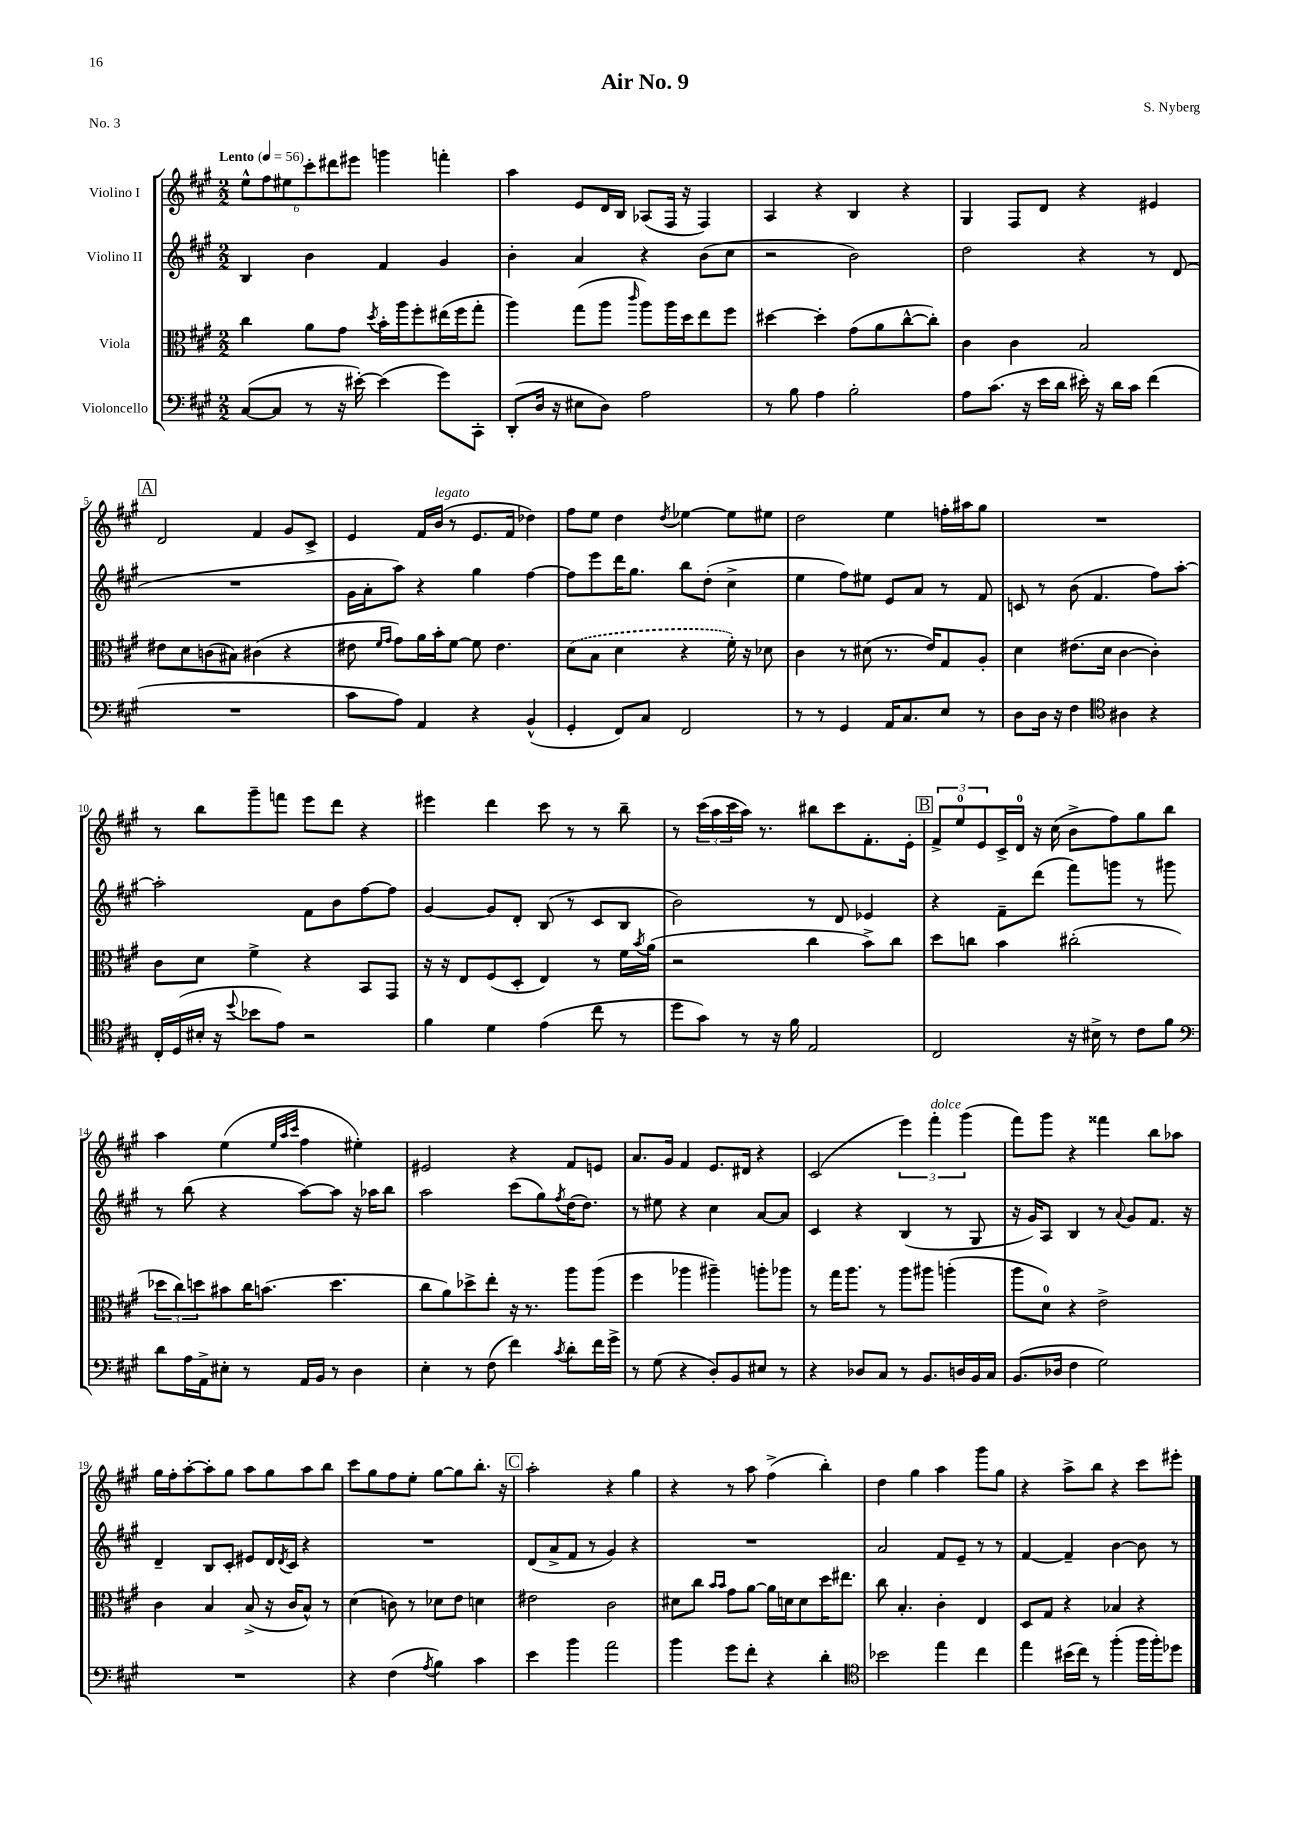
\header { title = "Air No. 9" composer = "S. Nyberg" piece = "No. 3" }
<<
\new StaffGroup <<
\new Staff = "s0" \with { instrumentName = "Violino I" } {
    \clef treble \key a \major \numericTimeSignature \time 2/2 \tempo "Lento" 4 = 56
    \tuplet 6/4 { e''8-^ fis''8 eis''8 cis'''8-. dis'''8 eis'''8 } g'''4 f'''4-. |
    a''4 e'8 d'16 b16 aes8( fis16 r16 fis4) |
    a4 r4 b4 r4 |
    gis4 fis8 d'8 r4 eis'4 |
    \mark \markup { \box "A" } d'2 fis'4 gis'8 cis'8-> |
    e'4 fis'16 b'16^\markup { \italic "legato" }( r8 e'8. fis'16 des''4) |
    fis''8 e''8 d''4 \acciaccatura { d''8 } ees''4~ ees''8 eis''8 |
    d''2 e''4 f''16-. ais''16 gis''8 |
    R1 |
    r8 b''8 gis'''8-- f'''8 e'''8 d'''8 r4 |
    eis'''4 d'''4 cis'''8 r8 r8 b''8-- |
    r8 \tuplet 3/2 { cis'''16( a''16 cis'''16 } a''16) r8. bis''8 cis'''8 fis'8.-. e'16-. |
    \mark \markup { \box "B" } \tuplet 3/2 { fis'8-> e''8-0 e'8 } cis'16-> d'16-0 r16 cis''16( b'8-> fis''8) gis''8 b''8 |
    a''4 e''4( \grace { e''32 a''32 cis'''32 } fis''4 eis''4-.) |
    eis'2 r4 fis'8 e'8 |
    a'8. gis'16 fis'4 e'8. dis'16 r4 |
    cis'2( \tuplet 3/2 { e'''4) fis'''4-.^\markup { \italic "dolce" } gis'''4( } |
    fis'''8) gis'''8 r4 fisis'''4 b''8 aes''8 |
    gis''16 fis''16-. a''8~-. a''8-. gis''8 a''8 gis''8 a''8 b''8 |
    cis'''8 gis''8 fis''8 e''8-. gis''8~ gis''8 b''8.-. r16 |
    \mark \markup { \box "C" } a''2-. r4 gis''4 |
    r4 r8 a''8 fis''4->( b''4-.) |
    d''4 gis''4 a''4 gis'''8 gis''8 |
    r4 a''8-> b''8 r4 cis'''8 eis'''8-. \bar "|." |
}
\new Staff = "s1" \with { instrumentName = "Violino II" } {
    \clef treble \key a \major \numericTimeSignature \time 2/2
    b4 b'4 fis'4 gis'4 |
    b'4-. a'4 r4 b'8( cis''8 |
    r2 b'2) |
    d''2 r4 r8 d'8( |
    \mark \markup { \box "A" } R1 |
    gis'16 a'16-. a''8) r4 gis''4 fis''4~ |
    fis''8 e'''8 d'''16 gis''8. b''8 d''8-.( cis''4-> |
    e''4 fis''8) eis''8 e'8 a'8 r8 fis'8 |
    c'8 r8 b'8( fis'4. fis''8) a''8~-. |
    a''2-. fis'8 b'8 fis''8~ fis''8 |
    gis'4~ gis'8 d'8-. b8( r8 cis'8 b8 |
    b'2) r8 d'8 ees'4 |
    \mark \markup { \box "B" } r4 fis'8-- d'''8( fis'''8) g'''8 r8 gis'''8 |
    r8 b''8( r4 a''8~) a''8 r16 aes''16 b''8 |
    a''2 cis'''8( gis''8) \acciaccatura { fis''8 } d''16( d''8.) |
    r8 eis''8 r4 cis''4 a'8~ a'8 |
    cis'4 r4 b4( r8 gis8 |
    r16 gis'16) a8 b4 r8 \appoggiatura { a'8 } gis'8 fis'8. r16 |
    d'4-- b8 cis'8-. eis'8 d'16 \acciaccatura { d'8 } cis'16 r4 |
    R1 |
    \mark \markup { \box "C" } d'8( a'8-> fis'8 r8 gis'4) r4 |
    R1 |
    a'2 fis'8 e'8-- r8 r8 |
    fis'4~ fis'4-- b'4~ b'8 r8 \bar "|." |
}
\new Staff = "s2" \with { instrumentName = "Viola" } {
    \clef alto \key a \major \numericTimeSignature \time 2/2
    cis''4 a'8 gis'8 \acciaccatura { d''8 } b'16-. a''16 fis''8-. eis''16( fis''16 gis''8-. |
    a''4) gis''8( a''8 \grace { cis'''16 } a''8) a''16 d''16 e''8 fis''8 |
    dis''4~ dis''4-. gis'8( a'8 cis''8~-^ cis''8-.) |
    cis'4 cis'4 b2 |
    \mark \markup { \box "A" } eis'8 d'8 c'8( bis8) cis'4( r4 |
    eis'8 \grace { fis'16 gis'16 } gis'8) a'16 b'16-. fis'8~ fis'8 eis'4. |
    \once \slurDashed d'8( b8 d'4 r4 fis'16-.) r16 des'8 |
    cis'4 r8 dis'8( r8. e'16) gis8 a8-. |
    d'4 eis'8.( d'16 cis'4~ cis'4-.) |
    cis'8 d'8 fis'4-> r4 b,8 gis,8 |
    r16 r16 e8 fis8( d8-. e4) r8 fis'16 \acciaccatura { b'8 } a'16( |
    r2 cis''4 b'8->) cis''8 |
    \mark \markup { \box "B" } d''8 c''8 b'4 cis''2-.( |
    \tuplet 3/2 { des''8 cis''8) d''8 } bis'8 cis''16 b'8.( d''4. |
    cis''8 a'8) des''8-> e''8-. r16 r8. a''8 a''8( |
    fis''4 aes''4 ais''4--) a''8-. aes''8 |
    r8 gis''16 a''8. r8 a''8 ais''8 a''4-.( |
    a''8 d'8-0) r4 e'2-> |
    cis'4 b4 b8->( r16 cis'16 b8-^) r8 |
    d'4( c'8) r8 des'8 e'8 d'4 |
    \mark \markup { \box "C" } eis'2 cis'2 |
    dis'8 cis''8 \grace { b'16 b'16 } gis'8 a'8~ a'16 d'16 d'8 d''16 eis''8. |
    cis''8 b4.-. cis'4-. e4 |
    d8 gis8 r4 bes4 r4 \bar "|." |
}
\new Staff = "s3" \with { instrumentName = "Violoncello" } {
    \clef bass \key a \major \numericTimeSignature \time 2/2
    cis8~( cis8 r8 r16 eis'16~-.) eis'4( gis'8) cis,8-. |
    d,8-.( d16 r16 eis8 d8) a2 |
    r8 b8 a4 b2-. |
    a8 cis'8.( r16 e'16 d'16 eis'16-.) r16 d'16 cis'16 fis'4( |
    \mark \markup { \box "A" } R1 |
    cis'8 a8) a,4 r4 b,4-^( |
    gis,4-. fis,8) cis8 fis,2 |
    r8 r8 gis,4 a,16 cis8. e8 r8 |
    d8 d16 r16 fis4 \clef tenor ais4 r4 |
    cis16-. d16( bis16-. r16 \appoggiatura { d''8 } bes'8 e'8) r2 |
    fis'4 d'4 e'4( cis''8 r8 |
    d''8 gis'8) r8 r16 fis'16 e2 |
    \mark \markup { \box "B" } cis2 r16 bis16-> r8 cis'8 fis'8 |
    \clef bass d'8 a16 a,16-> eis8-. r8 a,16 b,16 r8 d4 |
    e4-. r8 fis8( fis'4) \acciaccatura { cis'8 } d'8-. fis'16 gis'16-> |
    r8 gis8( r4 d8-.) b,8 eis8 r8 |
    r4 des8 cis8 r8 b,8. d16 b,16 cis16 |
    b,8.( des16 fis4 gis2) |
    R1 |
    r4 fis4( \acciaccatura { a8 } b4) cis'4 |
    \mark \markup { \box "C" } e'4 b'4 a'2 |
    b'4 gis'8 fis'8-. r4 d'4-. |
    \clef tenor bes'2 e''4 cis''4 |
    e''4 bis'16( cis''16) r8 fis''4-.( fis''16 fis''16-.) des''8 \bar "|." |
}
>>
>>
